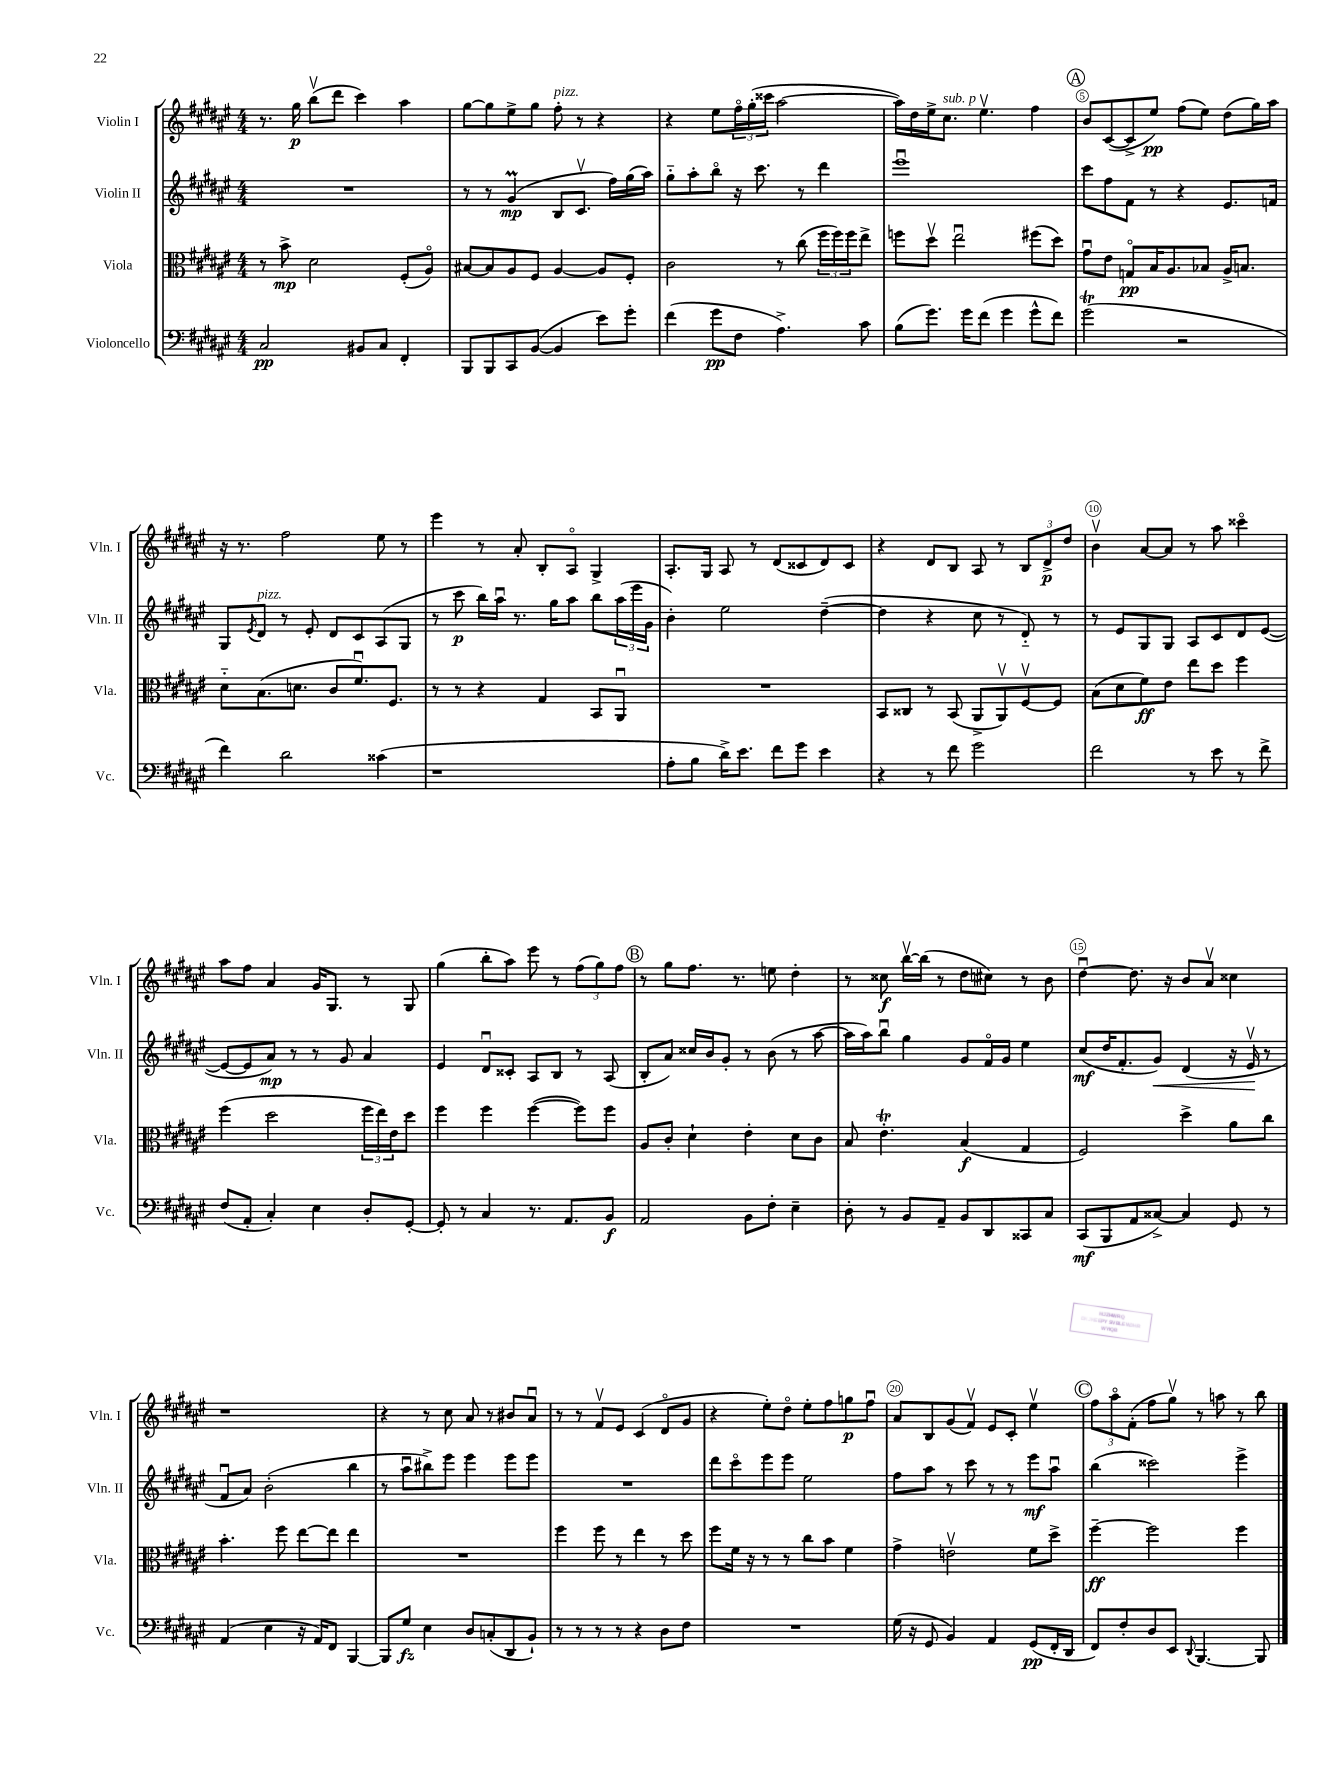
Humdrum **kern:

**kern	**kern	**kern	**kern
*staff4	*staff3	*staff2	*staff1
*clefF4	*clefC3	*clefG2	*clefG2
*k[f#c#g#d#a#e#]	*k[f#c#g#d#a#e#]	*k[f#c#g#d#a#e#]	*k[f#c#g#d#a#e#]
*M4/4	*M4/4	*M4/4	*M4/4
2C#/	8r	1r	8.r
.	8b^\	.	.
.	.	.	16gg#\
.	2d#\	.	(8bbv\L
.	.	.	8ddd#\J
8BB#/L	.	.	4ccc#\)
8C#/J	.	.	.
4FF#'/	(8F#'/L	.	4aa#\
.	8A#o/J)	.	.
=	=	=	=
8BBB/L	[8B#/L	8r	[8gg#\L
8BBB/	8B#/]	8r	8gg#\]
8CC#/	8A#/	(4g#/	8ee#^\
([8BB/J	8F#/J	.	8gg#\J
4BB/]	[4A#/	8B/L	8ff#'\
.	.	8.c#v/J	8r
8e#\L)	8A#/]L	.	4r
.	.	16ff#\LL)	.
8g#'\J	8F#'/J	(16gg#\	.
.	.	16aa#\JJ)	.
=	=	=	=
(4f#\	2c#\	8gg#'~\L	4r
.	.	8aa#'\	.
8g#\L	.	8bbo\J	8ee#\L
8F#\J	.	16r	24ff#o\L
.	.	.	(24gg#'\
.	.	8.ccc#\	.
.	.	.	24ccc##\JJ
4.A#^\)	8r	.	[2aa#\
.	(8cc#\	8r	.
.	24ff#\LL	4ddd#\	.
.	24ff#\)	.	.
.	24ff#\J	.	.
8c#\	8ee#^\J	.	.
=	=	=	=
(8B\L	8ff\L	1eee#u	16aa#\]LL)
.	.	.	16dd#\
8.g#\J)	8dd#v\J	.	16ee#^\J
.	.	.	8.cc#\J
.	2ee#u\	.	.
16g#\LK	.	.	.
(8f#\J	.	.	4.ee#v\
4g#\	.	.	.
8g#^^\L	(8ff#\L	.	4ff#\
8f#\J)	8dd#\J)	.	.
=	=	=	=
(2g#\	8g#u\L	8ccc#\L	8b/L
.	8e#\J	8ff#\	([8c#/
.	8Go/L	8f#\J	8c#^/]
.	16B/K	8r	8ee#/J)
.	8.A#/	.	.
2r	.	4r	(8ff#\L
.	8B-/J	.	8ee#\J)
.	16A#^/LK	8.e#/L	(8dd#\L
.	8.B/J	.	.
.	.	.	16gg#\L)
.	.	16f/Jk	16aa#\JJ
=	=	=	=
4f#\)	8d#'~\L	8G#/L	16r
.	.	.	8.r
.	.	8qe#/	.
.	(8.B\	8d#/J	.
2d#\	.	8r	2ff#\
.	8.d\J	.	.
.	.	8e#'/	.
.	8c#/L	8d#/L	.
.	8.f#u/)	8c#/	.
(4c##\	.	(8A#/	8ee#\
.	8.F#/J	.	.
.	.	8G#/J	8r
=	=	=	=
1r	8r	8r	4eee#\
.	8r	8ccc#\	.
.	4r	16bb\LL)	8r
.	.	16aa#u\JJ	.
.	.	8.r	8a#'/
.	4G#/	.	8B'/L
.	.	16gg#\LK	.
.	.	8aa#\J	8A#o/J
.	8BB/L	8bb\L	4G#^/
.	8AA#u/J	(24aa#\L	.
.	.	24eee#\	.
.	.	24g#\JJ	.
=	=	=	=
8A#'\L	1r	4b'\)	8.A#'/L
8B\J	.	.	.
.	.	.	16G#/Jk
16d#^\LK)	.	2ee#\	8A#/
8.e#\J	.	.	.
.	.	.	8r
8f#\L	.	.	(8d#/L
8g#\J	.	.	8c##/
4e#\	.	([4dd#~\	8d#/)
.	.	.	8c##/J
=	=	=	=
4r	8BB/L	4dd#\]	4r
.	8C##/J	.	.
8r	8r	4r	8d#/L
8f#\	(8BB/	.	8B/J
2g#\	8AA#^/L	8cc#\	8A#/
.	8AA#v/)	8r	8r
.	[8F#v/	8d#'~/)	12B/L
.	.	.	12d#^/
.	8F#/]J	8r	.
.	.	.	12dd#/J
=	=	=	=
2f#\	(8B\L	8r	4bv\
.	8d#\	8e#/L	.
.	8f#\)	8G#/	[8a#/L
.	8e#\J	8G#/J	8a#/]J
8r	8ee#\L	8A#/L	8r
8e#\	8dd#\J	8c#/	8aa#\
8r	4ff#\	8d#/	4ccc##o\
8f#^\	.	([8e#/J	.
=	=	=	=
(8F#/L	(4ff#\	8e#/_L	8aa#\L
8AA#'/J	.	8e#/]	8ff#\J
4C#'/)	2dd#\	8a#/J)	4a#/
.	.	8r	.
4E#\	.	8r	16g#/LK
.	.	.	8.G#/J
.	.	8g#/	.
8D#'/L	24ff#\LL	4a#/	8r
.	24ee#\)	.	.
.	24e#\J	.	.
[8GG#'/J	8dd#\J	.	8G#/
=	=	=	=
8GG#'/]	4ff#\	4e#/	(4gg#\
8r	.	.	.
4C#/	4ff#\	8d#u/L	8bb'\L
.	.	8c##'/J	8aa#\J)
8.r	([4ff#\	8A#/L	8eee#\
.	.	8B/J	8r
8.AA#/L	.	.	.
.	8ff#\]L)	8r	(12ff#\L
.	.	.	12gg#\)
8BB/J	8ff#\J	(8A#/	.
.	.	.	12ff#\J
=	=	=	=
2AA#/	8A#/L	8B'/L	8r
.	8c#'/J	8a#/J)	8gg#\L
.	4d#`\	16cc##/LL	8.ff#\J
.	.	16b/J	.
.	.	8g#'/J	.
.	.	.	8.r
8BB\L	4e#'\	8r	.
8F#'\J	.	(8b\	8ee\
4E#~\	8d#\L	8r	4dd#'\
.	8c#\J	[8aa#\	.
=	=	=	=
8D#'\	8B/	16aa#\]LL	8r
.	.	16aa#\J)	.
8r	4.e#'\	8bbu\J	8cc##\
8BB/L	.	4gg#\	[16bbv\LL
.	.	.	(16bb\]JJ
8AA#~/J	.	.	8r
8BB/L	(4B/	8g#/L	8dd#\L
8DD#/	.	16f#o/L	8cc#\J)
.	.	16g#/JJ	.
8CC##/	4G#/	4ee#\	8r
8C#/J	.	.	8b\
=	=	=	=
(8CC#/L	2F#/)	(8cc#/L	[4dd#u\
8BBB/	.	16dd#/K	.
.	.	8.f#'/	.
8AA#/	.	.	8.dd#\]
[8C##^/J)	.	8g#/J)	.
.	.	.	16r
4C##/]	4dd#^\	(4d#/	8b/L
.	.	.	8a#v/J
8GG#/	8a#\L	16r	4cc##\
.	.	16e#v/	.
8r	8cc#\J	8r	.
=	=	=	=
(4AA#/	4.b'\	8f#u/L	1r
.	.	8a#/J)	.
4E#\	.	(2b'\	.
.	8ff#\	.	.
16r	[8ee#\L	.	.
16AA#/LK)	.	.	.
8FF#/J	8ee#\]J	.	.
[4BBB/	4ee#\	4bb\	.
=	=	=	=
8BBB/]L	1r	8r	4r
8G#/J	.	8aa#u\L	.
4E#\	.	8bb#^\)	8r
.	.	8eee#\J	8cc#\
8D#/L	.	4eee#\	8a#/
(8C'/	.	.	8r
8DD#/	.	8eee#\L	8b#/L
8BB`/J)	.	8eee#\J	8a#u/J
=	=	=	=
8r	4ff#\	1r	8r
8r	.	.	8r
8r	8ff#\	.	8f#v/L
8r	8r	.	8e#/J
4r	4ee#\	.	(4c#/
8D#\L	8r	.	8d#o/L
8F#\J	8dd#\	.	8g#/J
=	=	=	=
1r	8ff#\L	8ddd#\L	4r
.	16f#\Jk	8ccc#o\	.
.	16r	.	.
.	8r	8eee#\	8ee#'\L)
.	8r	8eee#\J	8dd#o\J
.	8cc#\L	2ee#\	8ee#'\L
.	8b\J	.	8ff#\
.	4f#\	.	8gg\
.	.	.	8ff#u\J
=	=	=	=
(16G#\	4g#^\	8ff#\L	8a#/L
16r	.	.	.
8GG#/	.	8aa#\J	8B/
4BB/)	2ev\	8r	(8g#/
.	.	8ccc#\	8f#v/J)
4AA#/	.	8r	8e#/L
.	.	8r	8c#'/J
(8GG#/L	8f#\L	8eee#\L	4ee#v\
16FF#'/L	8dd#^\J	8aa#u\J	.
16DD#/JJ	.	.	.
=	=	=	=
8FF#/L)	[4ff#~\	(4bb\	12ff#\L
.	.	.	12aa#o\
8F#'/	.	.	.
.	.	.	(12f#'\J
8D#/	2ff#\]	2ccc##\)	8ff#\L
8EE#/J	.	.	8gg#v\J)
8qqDD#/	.	.	.
[4.BBB/	.	.	8r
.	.	.	8aa\
.	4ff#\	4eee#^\	8r
8BBB/]	.	.	8bb\
==	==	==	==
*-	*-	*-	*-
